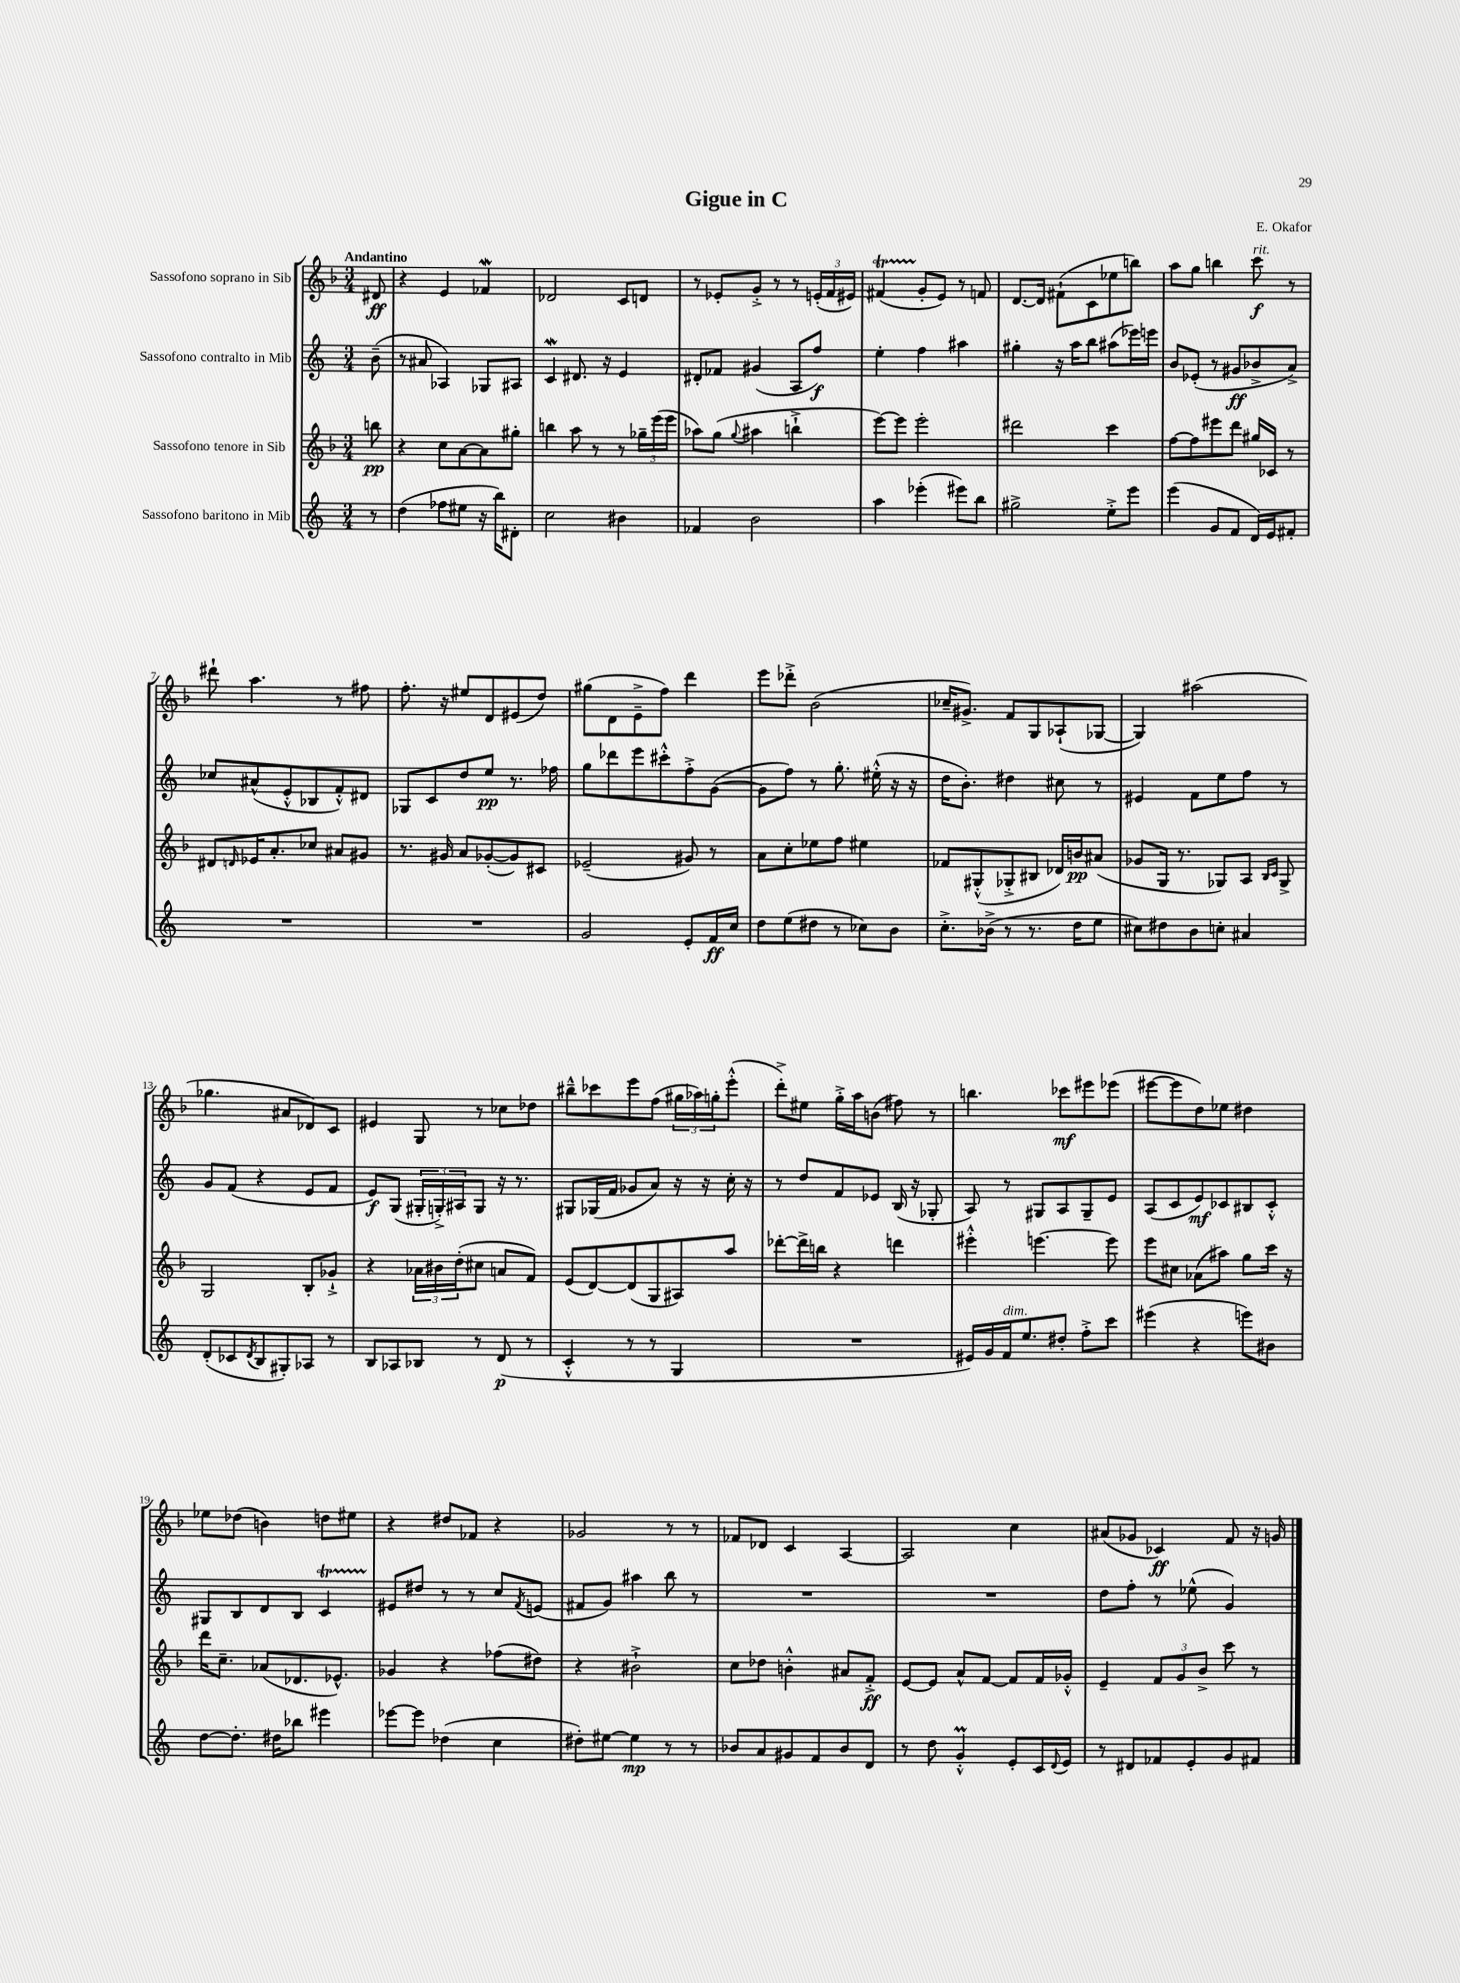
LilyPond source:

\header { title = "Gigue in C" composer = "E. Okafor" }
<<
\new StaffGroup <<
\new Staff = "s0" \with { instrumentName = "Sassofono soprano in Sib" } {
    \clef treble \key f \major \numericTimeSignature \time 3/4 \partial 8 \tempo "Andantino"
    dis'8\ff |
    r4 e'4 fes'4\mordent |
    des'2 c'8 d'8 |
    r8 ees'8-. g'8-.-> r8 r8 \tuplet 3/2 { e'16-.( f'16 eis'16) } |
    fis'4\startTrillSpan( g'8-.\stopTrillSpan e'8) r8 f'8 |
    d'8.~ d'16 fis'8-!( c'8 ees''8 b''8) |
    a''8 g''8 b''4 c'''8\f^\markup { \italic "rit." } r8 |
    dis'''8-! a''4. r8 fis''8 |
    f''8.-. r16 eis''8 d'8 eis'8( d''8) |
    gis''8( d'8 e'8---> f''8) d'''4 |
    e'''8 des'''8-.-> bes'2( |
    ces''16-- gis'8.->) f'8 g8 aes8-!( ges8~ |
    ges4) ais''2( |
    ges''4. ais'8 des'8) c'8 |
    eis'4 g8 r8 ces''8 des''8 |
    bis''8---^ ces'''8 e'''8 f''8( \tuplet 3/2 { gis''16 aes''16) g''16-. } e'''8-.-^( |
    d'''8-.->) eis''8 g''16-.-> a''16 b'8( fis''8) r8 |
    b''4. ces'''8\mf eis'''8 ees'''8( |
    eis'''8~ eis'''8 d''8) ees''8 dis''4 |
    ees''8 des''8( b'4) d''8 eis''8 |
    r4 dis''8 fes'8 r4 |
    ges'2 r8 r8 |
    fes'8 des'8 c'4 a4~ |
    a2 c''4 |
    ais'8( ges'8 ces'4\ff) f'8 r16 g'16 \bar "|." |
}
\new Staff = "s1" \with { instrumentName = "Sassofono contralto in Mib" } {
    \clef treble \key c \major \numericTimeSignature \time 3/4 \partial 8
    b'8--( |
    r8 ais'8 aes4) ges8 ais8 |
    c'4\mordent dis'8. r16 e'4 |
    dis'8-. fes'8 gis'4( a8 f''8\f) |
    e''4-. f''4 ais''4 |
    gis''4-. r16 a''16 b''8 ais''8( ees'''16) e'''16 |
    b'8 ees'8-.( r8 gis'8\ff bes'8-> a'8->) |
    ces''8 ais'8-^( e'8-.-^ bes8 f'8-.-^) dis'8 |
    ges8 c'8 d''8 e''8\pp r8. fes''16 |
    g''8 des'''8 e'''8 cis'''8-.-^ f''8-.-> g'8~( |
    g'8 f''8) r8 g''8.-. eis''16-.-^( r16 r16 |
    d''16 b'8.-.) dis''4 cis''8 r8 |
    eis'4 f'8 e''8 f''8 r8 |
    g'8 f'8( r4 e'8 f'8 |
    e'8\f) g8( \tuplet 3/2 { gis16-. g16-.->) ais16 } g8 r16 r8. |
    gis8 ges16( f'16 ges'8 a'8) r16 r16 c''16-. r16 |
    r8 d''8 f'8 ees'8 b16( r16 ges8-. |
    a8) r8 gis8 a8 gis8-- e'8 |
    a8( c'8 e'8\mf) ces'8 bis8 ces'8-.-^ |
    gis8 b8 d'8 b8 c'4\startTrillSpan |
    eis'8\stopTrillSpan dis''8 r8 r8 c''8 \acciaccatura { f'8 } e'8( |
    fis'8 g'8) ais''4 b''8 r8 |
    R2. |
    R2. |
    d''8 f''8-. r8 ees''8-^( g'4) \bar "|." |
}
\new Staff = "s2" \with { instrumentName = "Sassofono tenore in Sib" } {
    \clef treble \key f \major \numericTimeSignature \time 3/4 \partial 8
    b''8\pp |
    r4 c''8 a'8~ a'8 gis''8-. |
    b''4 a''8 r8 r8 \tuplet 3/2 { ges''16-- e'''16( e'''16 } |
    aes''8) g''8( \appoggiatura { g''8 } ais''4 b''4-!-> |
    e'''8~) e'''8 e'''2-. |
    dis'''2 c'''4 |
    f''8~ f''8 eis'''8 d'''8 gis''16 ces'16 r8 |
    dis'8 \grace { d'16 } ees'16 a'8.-. ces''8 ais'8 gis'8 |
    r8. gis'16 a'8 ges'8~-.( ges'8) cis'8 |
    ees'2--( gis'8) r8 |
    a'8 c''8-. ees''8 f''8 eis''4 |
    fes'8 gis8-.-^( ges8-.-> bis8 des'16) b'16\pp ais'8( |
    ges'8 g16 r8. ges8) a8 \grace { bes16 c'16 } ges8-> |
    g2 bes8-. ges'8-!-> |
    r4 \tuplet 3/2 { aes'16 bis'16 d''16-.( } cis''8 a'8 f'8) |
    e'8( d'8~) d'8( g8 ais8) a''8 |
    des'''8~-. des'''16-> b''16 r4 d'''4 |
    eis'''4-.-^ e'''4.~ e'''8 |
    e'''8 cis''8 aes'8( ais''8) g''8 c'''16 r16 |
    d'''16 c''8.-- aes'8( des'8. ees'8.-^) |
    ges'4 r4 fes''8( dis''8) |
    r4 bis'2-!-> |
    c''8 des''8 b'4-.-^ ais'8 f'8-.->\ff |
    e'8~ e'8 a'8-^ f'8~ f'8 f'16 ges'16-.-^ |
    e'4-- \tuplet 3/2 { f'8 g'8 bes'8-> } c'''8 r8 \bar "|." |
}
\new Staff = "s3" \with { instrumentName = "Sassofono baritono in Mib" } {
    \clef treble \key c \major \numericTimeSignature \time 3/4 \partial 8
    r8 |
    d''4( fes''8 eis''8 r16 b''16) dis'8-. |
    c''2 bis'4 |
    fes'4 b'2 |
    a''4 ees'''4-.( eis'''8) b''8 |
    gis''2-> e''8-.-> e'''8 |
    e'''4( g'8 f'8 d'16) e'16 fis'8-. |
    R2. |
    R2. |
    g'2 e'8-. f'16\ff c''16 |
    d''8 e''8( dis''8 r8 ces''8) b'8 |
    c''8.-.-> bes'16->( r8 r8. d''16 e''8 |
    cis''8) dis''8 b'8 c''8-. ais'4 |
    d'8-.( ces'8 \acciaccatura { d'8 } b8 gis8-.) aes8 r8 |
    b8 aes8 bes8 r8 d'8\p( r8 |
    c'4-.-^ r8 r8 g4 |
    R2. |
    eis'16) g'16 f'16^\markup { \italic "dim." } e''8. dis''8-. f''8-.-> c'''8 |
    eis'''4( r4 e'''8) bis'8 |
    d''8~ d''8.-. dis''16 bes''8 eis'''4 |
    ees'''8~ ees'''8 des''4( c''4 |
    dis''8-.) eis''8~ eis''4\mp r8 r8 |
    bes'8 a'8 gis'8 f'8 bes'8 d'8 |
    r8 d''8 g'4-.-^\prall e'8-. c'16 \appoggiatura { d'8 } e'16 |
    r8 dis'8 fes'8 e'8-. g'8 fis'8 \bar "|." |
}
>>
>>
